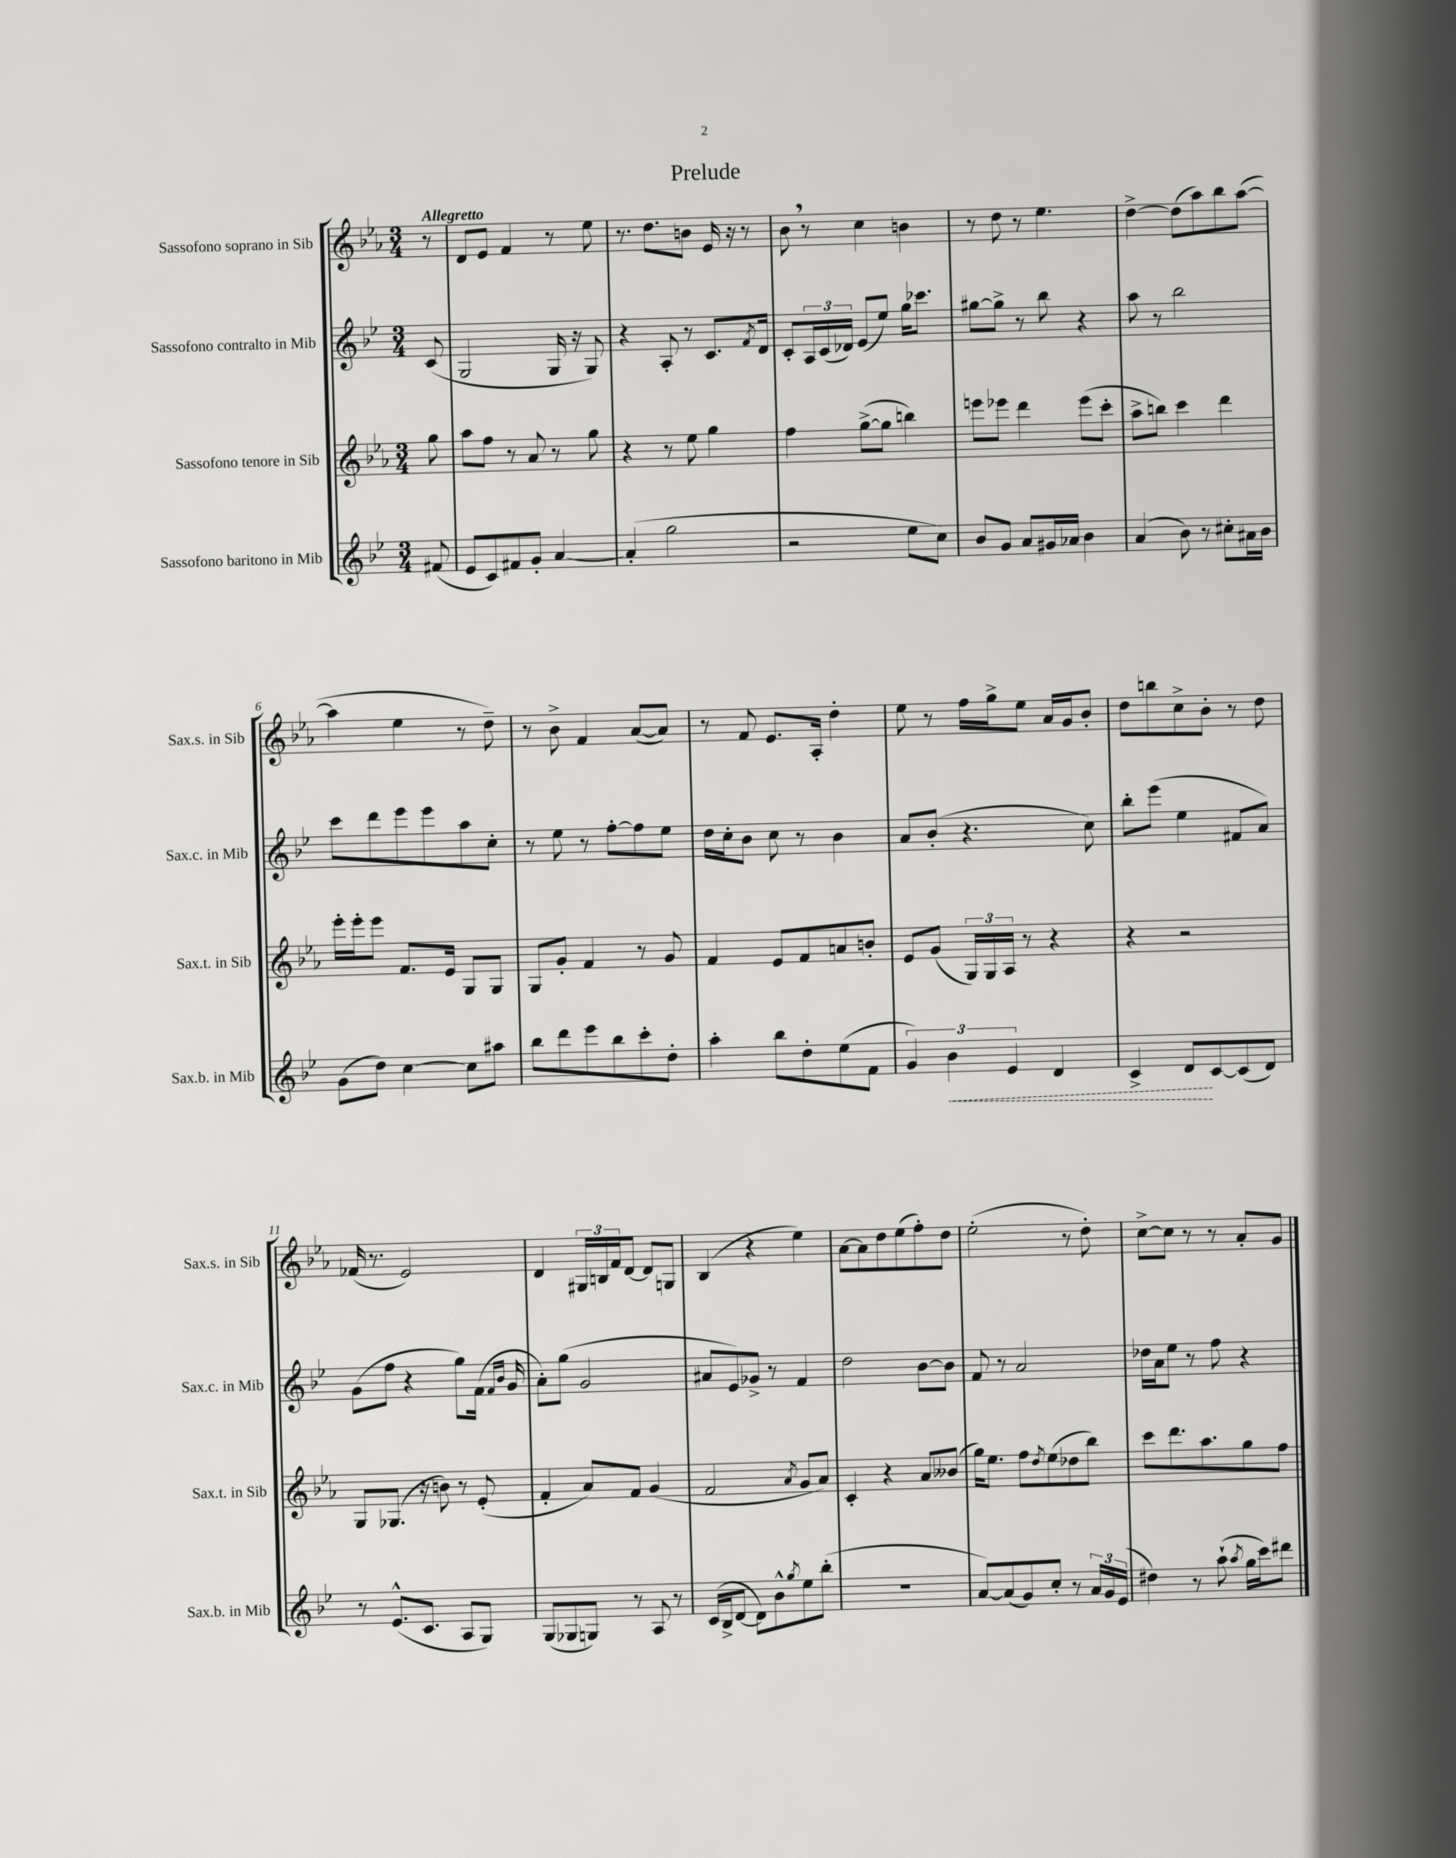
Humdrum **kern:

**kern	**dynam	**kern	**kern	**kern
*part4	*part4	*part3	*part2	*part1
*staff4	*staff4	*staff3	*staff2	*staff1
*I"Sassofono baritono in Mib	*	*I"Sassofono tenore in Sib	*I"Sassofono contralto in Mib	*I"Sassofono soprano in Sib
*I'Sax.b. in Mib	*	*I'Sax.t. in Sib	*I'Sax.c. in Mib	*I'Sax.s. in Sib
*clefG2	*	*clefG2	*clefG2	*clefG2
*k[b-e-]	*	*k[b-e-a-]	*k[b-e-]	*k[b-e-a-]
*M3/4	*	*M3/4	*M3/4	*M3/4
=	=	=	=	=
!	!	!	!	!LO:TX:a:B:t=Allegretto
(8f#X/	.	8gg\	(8c/	8r
=1	=1	=1	=1	=1
8e-/L	.	8aa-\L	2G/	8d/L
8c/)	.	8ff\J	.	8e-/J
8f#X/	.	8r	.	4f/
8g'/J	.	8a-/	.	.
[4a/	.	8r	16G/	8r
.	.	.	16r	.
.	.	8gg\	8G/)	8ee-\
=2	=2	=2	=2	=2
(4a'/]	.	4r	4r	8.r
.	.	.	.	8.dd\L
2gg\	.	8r	8A'/	.
.	.	8ee-\	8r	8bn\J
.	.	4gg\	8.c/L	16e-/
.	.	.	.	16r
.	.	.	.	8r
.	.	.	8qf/	.
.	.	.	16d/Jk	.
=3	=3	=3	=3	=3
2r	.	4ff\	8c'/L	8b-,\
.	.	.	24A/L	8r
.	.	.	(24c/	.
.	.	.	24d-X/JJ)	.
.	.	([8gg^\L	(8e-/L	4cc\
.	.	8gg\J]	8ee-/J)	.
8ee-\L	.	4bbn\)	16gg\KL	4bn\
.	.	.	8.ccc-X\J	.
8cc\J)	.	.	.	.
=4	=4	=4	=4	=4
8b-/L	.	8eeen\L	[8gg#X\L	8r
8g/J	.	8eee-X\J	8gg#^\J]	8dd\
8a/L	.	4ddd\	8r	8r
16g#X/L	.	.	8bb-\	4.ee-\
16a-X/JJ	.	.	.	.
4b-\	.	(8eee-\L	4r	.
.	.	8ccc'\J	.	.
=5	=5	=5	=5	=5
(4a/	.	8aa-^\L	8aa\	[4dd^\
.	.	8bbn\J)	8r	.
8b-\)	.	4ccc\	2bb-\	(8dd\L]
8r	.	.	.	8aa-\)
8cc#X'\L	.	4ddd\	.	8bb-\
16a#X\L	.	.	.	([8aa-\J
16b-\JJ	.	.	.	.
!!LO:LB:g=z
=6	=6	=6	=6	=6
(8g\L	.	16eee-'\LL	8ccc\L	4aa-\]
.	.	16eee-'\J	.	.
8dd\J)	.	8eee-\J	8ddd\	.
[4cc\	.	8.f/L	8eee-\	4ee-\
.	.	.	8eee-\	.
.	.	16e-/Jk	.	.
8cc\L]	.	8G/L	8aa\	8r
8aa#X\J	.	8G/J	8cc'\J	8dd~\)
=7	=7	=7	=7	=7
8bb-\L	.	8G/L	8r	8r
8ddd\	.	8g'/J	8ee-\	8b-^\
8eee-\	.	4f/	8r	4f/
8bb-\	.	.	[8ff'\L	.
8ccc'\	.	8r	8ff\]	([8a-/L
8dd'\J	.	8g/	8ee-\J	8a-/J])
=8	=8	=8	=8	=8
4aa'\	.	4f/	16dd\LL	8r
.	.	.	16cc'\J	.
.	.	.	8b-\J	8f/
8bb-\L	.	8e-/L	8cc\	8.e-/L
8dd'\	.	8f/	8r	.
.	.	.	.	16A-'/Jk
(8ee-\	.	8an/	4b-\	4dd'\
8f\J	.	8bn'/J	.	.
=9	=9	=9	=9	=9
6g/)	.	8e-/L	8a/L	8ee-\
.	.	(8g/J	(8b-'/J	8r
!	!LO:HP:b	!	!	!
6b-\	<	.	.	.
.	.	24G/LL)	4.r	16ff\LL
.	.	24G/	.	.
.	.	.	.	16gg^\J
6e-/	.	24A-/JJ	.	.
.	.	8r	.	8ee-\J
4d/	.	4r	.	16a-/LL
.	.	.	.	16g/J
.	.	.	8cc\)	8b-'/J
=10	=10	=10	=10	=10
4c^/	.	4r	8bb-'\L	8dd\L
.	.	.	(8eee-\J	8bbn\
8d/L	.	2r	4ee-\	8cc^\
[8c/	[	.	.	8b-'\J
(8c/]	.	.	8f#X/L	8r
8d/J)	.	.	8a/J)	8dd\
!!LO:LB:g=z
=11	=11	=11	=11	=11
8r	.	8G/L	(8g\L	(16f-X/
.	.	.	.	8.r
(8.e-^^/L	.	(8.G-X/J	8ff\J	.
.	.	.	4r	2e-/)
8.c/J	.	16r	.	.
.	.	8bn\)	.	.
8A/L	.	8r	8gg\L)	.
8G/J)	.	(8e-'/	(16f\Jk	.
.	.	.	16qqf/LL	.
.	.	.	16qqb-/JJ	.
.	.	.	16g/	.
=12	=12	=12	=12	=12
(8G/L	.	4f'/	8a'\L)	4d/
8G-X/	.	.	(8gg\J	.
8Gn/J)	.	8a-/L)	2g/	24G#X/LL
.	.	.	.	24Bn/
.	.	.	.	24f/J
8r	.	8f/J	.	[8d/J
8A/	.	(4g/	.	8d/L]
8r	.	.	.	8Gn/J
=13	=13	=13	=13	=13
(16c/LL	.	2f/	8a#X/L	(4B-/
16B-^/J	.	.	.	.
[8d/J	.	.	8e-/)	.
8d\L])	.	.	8g-X^/J	4r
8b-^^\	.	.	8r	.
8qgg/	.	8qa-/	.	.
8ee-\	.	8g/L	4f/	4ee-\)
(8bb-'\J	.	8a-/J)	.	.
=14	=14	=14	=14	=14
2.r	.	4c'/	2dd\	[8a-\L
.	.	.	.	8a-\]
.	.	4r	.	8dd\
.	.	.	.	(8ee-\
.	.	8a-/L	[8b-\L	8ff'\)
.	.	(8b--X/J	8b-\J]	8dd\J
=15	=15	=15	=15	=15
[8a/L)	.	16gg\KL)	8f/	(2ee-'\
.	.	8.ee-\J	.	.
(8a/]	.	.	8r	.
8g/)	.	8ff\L	2a/	.
.	.	8qdd/	.	.
8cc'/J	.	(8ee-\	.	.
8r	.	8dd-X\	.	8r
24a/LL	.	8bb-\J)	.	8dd'\)
24g/	.	.	.	.
(24e-/JJ	.	.	.	.
=16	=16	=16	=16	=16
4dd#X\)	.	8ccc\L	16dd-X\LL	[8cc^\L
.	.	.	16a\J	.
.	.	8.ddd\	8ee-\J	8cc\J]
8r	.	.	8r	8r
.	.	8.aa-\	.	.
(8aa`\	.	.	8ff\	8r
8qaa/	.	.	.	.
16gg\LL	.	8gg\	4r	8a-'/L
16ccc\J)	.	.	.	.
8ddd#X\J	.	8ff\J	.	8g/J
==	==	==	==	==
*-	*-	*-	*-	*-
